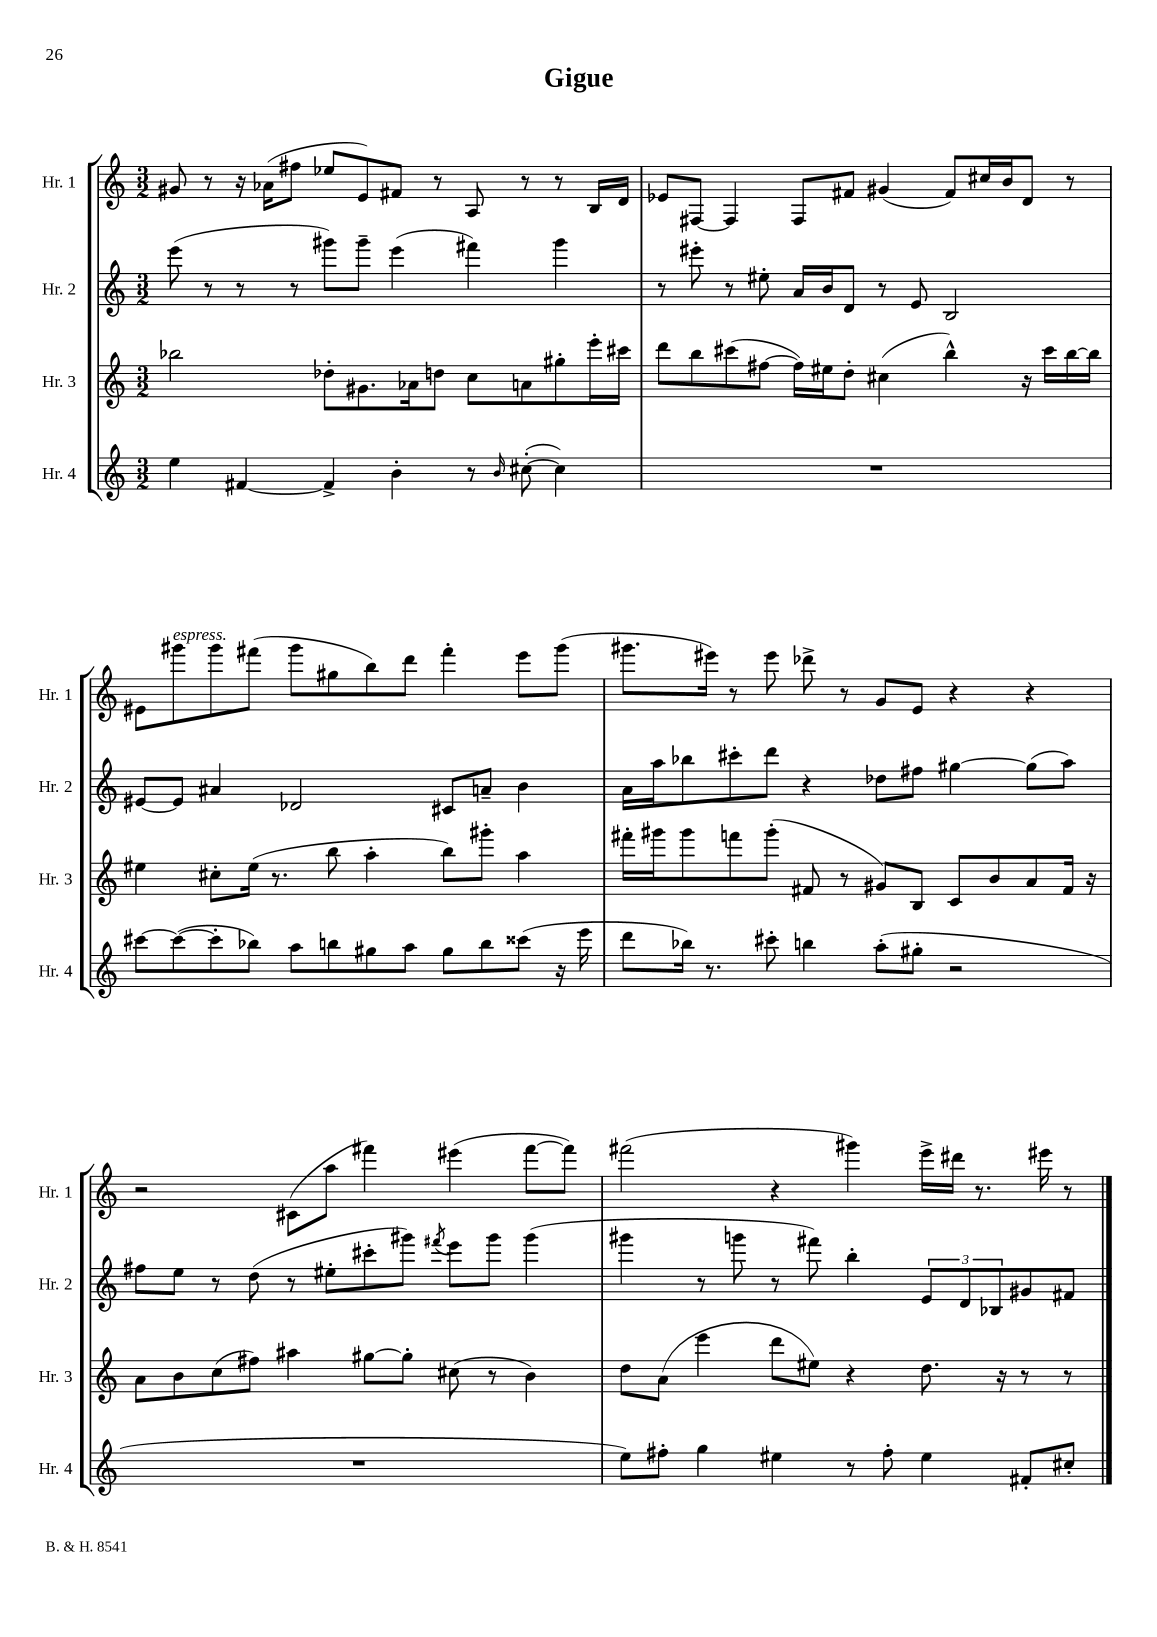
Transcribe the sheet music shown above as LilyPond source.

\header { title = "Gigue" }
<<
\new StaffGroup <<
\new Staff = "s0" \with { instrumentName = "Hr. 1" shortInstrumentName = "Hr. 1" } {
    \clef treble \key c \major \numericTimeSignature \time 3/2
    gis'8 r8 r16 aes'16( fis''8 ees''8 e'8) fis'8 r8 a8 r8 r8 b16 d'16 |
    ees'8 fis8~ fis4 fis8 fis'8 gis'4( fis'8) cis''16 b'16 d'8 r8 |
    eis'8 gis'''8^\markup { \italic "espress." } gis'''8 fis'''8( gis'''8 gis''8 b''8) d'''8 fis'''4-. e'''8 gis'''8( |
    gis'''8. eis'''16) r8 eis'''8 des'''8-> r8 g'8 e'8 r4 r4 |
    r2 cis'8( a''8 fis'''4) eis'''4( fis'''8~ fis'''8) |
    fis'''2( r4 gis'''4) e'''16-> dis'''16 r8. eis'''16 r8 \bar "|." |
}
\new Staff = "s1" \with { instrumentName = "Hr. 2" shortInstrumentName = "Hr. 2" } {
    \clef treble \key c \major \numericTimeSignature \time 3/2
    e'''8( r8 r8 r8 gis'''8) gis'''8-- e'''4( fis'''4) gis'''4 |
    r8 eis'''8-. r8 eis''8-. a'16 b'16 d'8 r8 e'8 b2 |
    eis'8~ eis'8 ais'4 des'2 cis'8 a'8-- b'4 |
    a'16 a''16 bes''8 cis'''8-. d'''8 r4 des''8 fis''8 gis''4~ gis''8( a''8) |
    fis''8 e''8 r8 d''8( r8 eis''8-. cis'''8-. gis'''8) \acciaccatura { fis'''8 } e'''8 gis'''8 gis'''4( |
    gis'''4 r8 g'''8 r8 fis'''8) b''4-. \tuplet 3/2 { e'8 d'8 bes8 } gis'8 fis'8 \bar "|." |
}
\new Staff = "s2" \with { instrumentName = "Hr. 3" shortInstrumentName = "Hr. 3" } {
    \clef treble \key c \major \numericTimeSignature \time 3/2
    bes''2 des''8-. gis'8. aes'16 d''8 c''8 a'8 gis''8-. e'''16-. cis'''16 |
    d'''8 b''8 cis'''8( fis''8~ fis''16) eis''16 d''8-. cis''4( b''4-^) r16 cis'''16 b''16~ b''16 |
    eis''4 cis''8-. eis''16( r8. b''8 a''4-. b''8) gis'''8-. a''4 |
    fis'''16-. gis'''16 gis'''8 f'''8 gis'''8-.( fis'8 r8 gis'8) b8 c'8 b'8 a'8 fis'16 r16 |
    a'8 b'8 c''8( fis''8) ais''4 gis''8~ gis''8-. cis''8( r8 b'4) |
    d''8 a'8( e'''4 d'''8 eis''8) r4 d''8. r16 r8 r8 \bar "|." |
}
\new Staff = "s3" \with { instrumentName = "Hr. 4" shortInstrumentName = "Hr. 4" } {
    \clef treble \key c \major \numericTimeSignature \time 3/2
    e''4 fis'4~ fis'4-> b'4-. r8 \grace { b'16 } cis''8~-.( cis''4) |
    R1. |
    cis'''8~ cis'''8~( cis'''8-. bes''8) a''8 b''8 gis''8 a''8 gis''8 b''8 cisis'''8( r16 e'''16 |
    d'''8 bes''16) r8. cis'''8-. b''4 a''8-.( gis''8-. r2 |
    R1. |
    e''8) fis''8-. g''4 eis''4 r8 fis''8-. eis''4 fis'8-. cis''8-. \bar "|." |
}
>>
>>
\layout { \context { \Score \remove "Bar_number_engraver" } }
